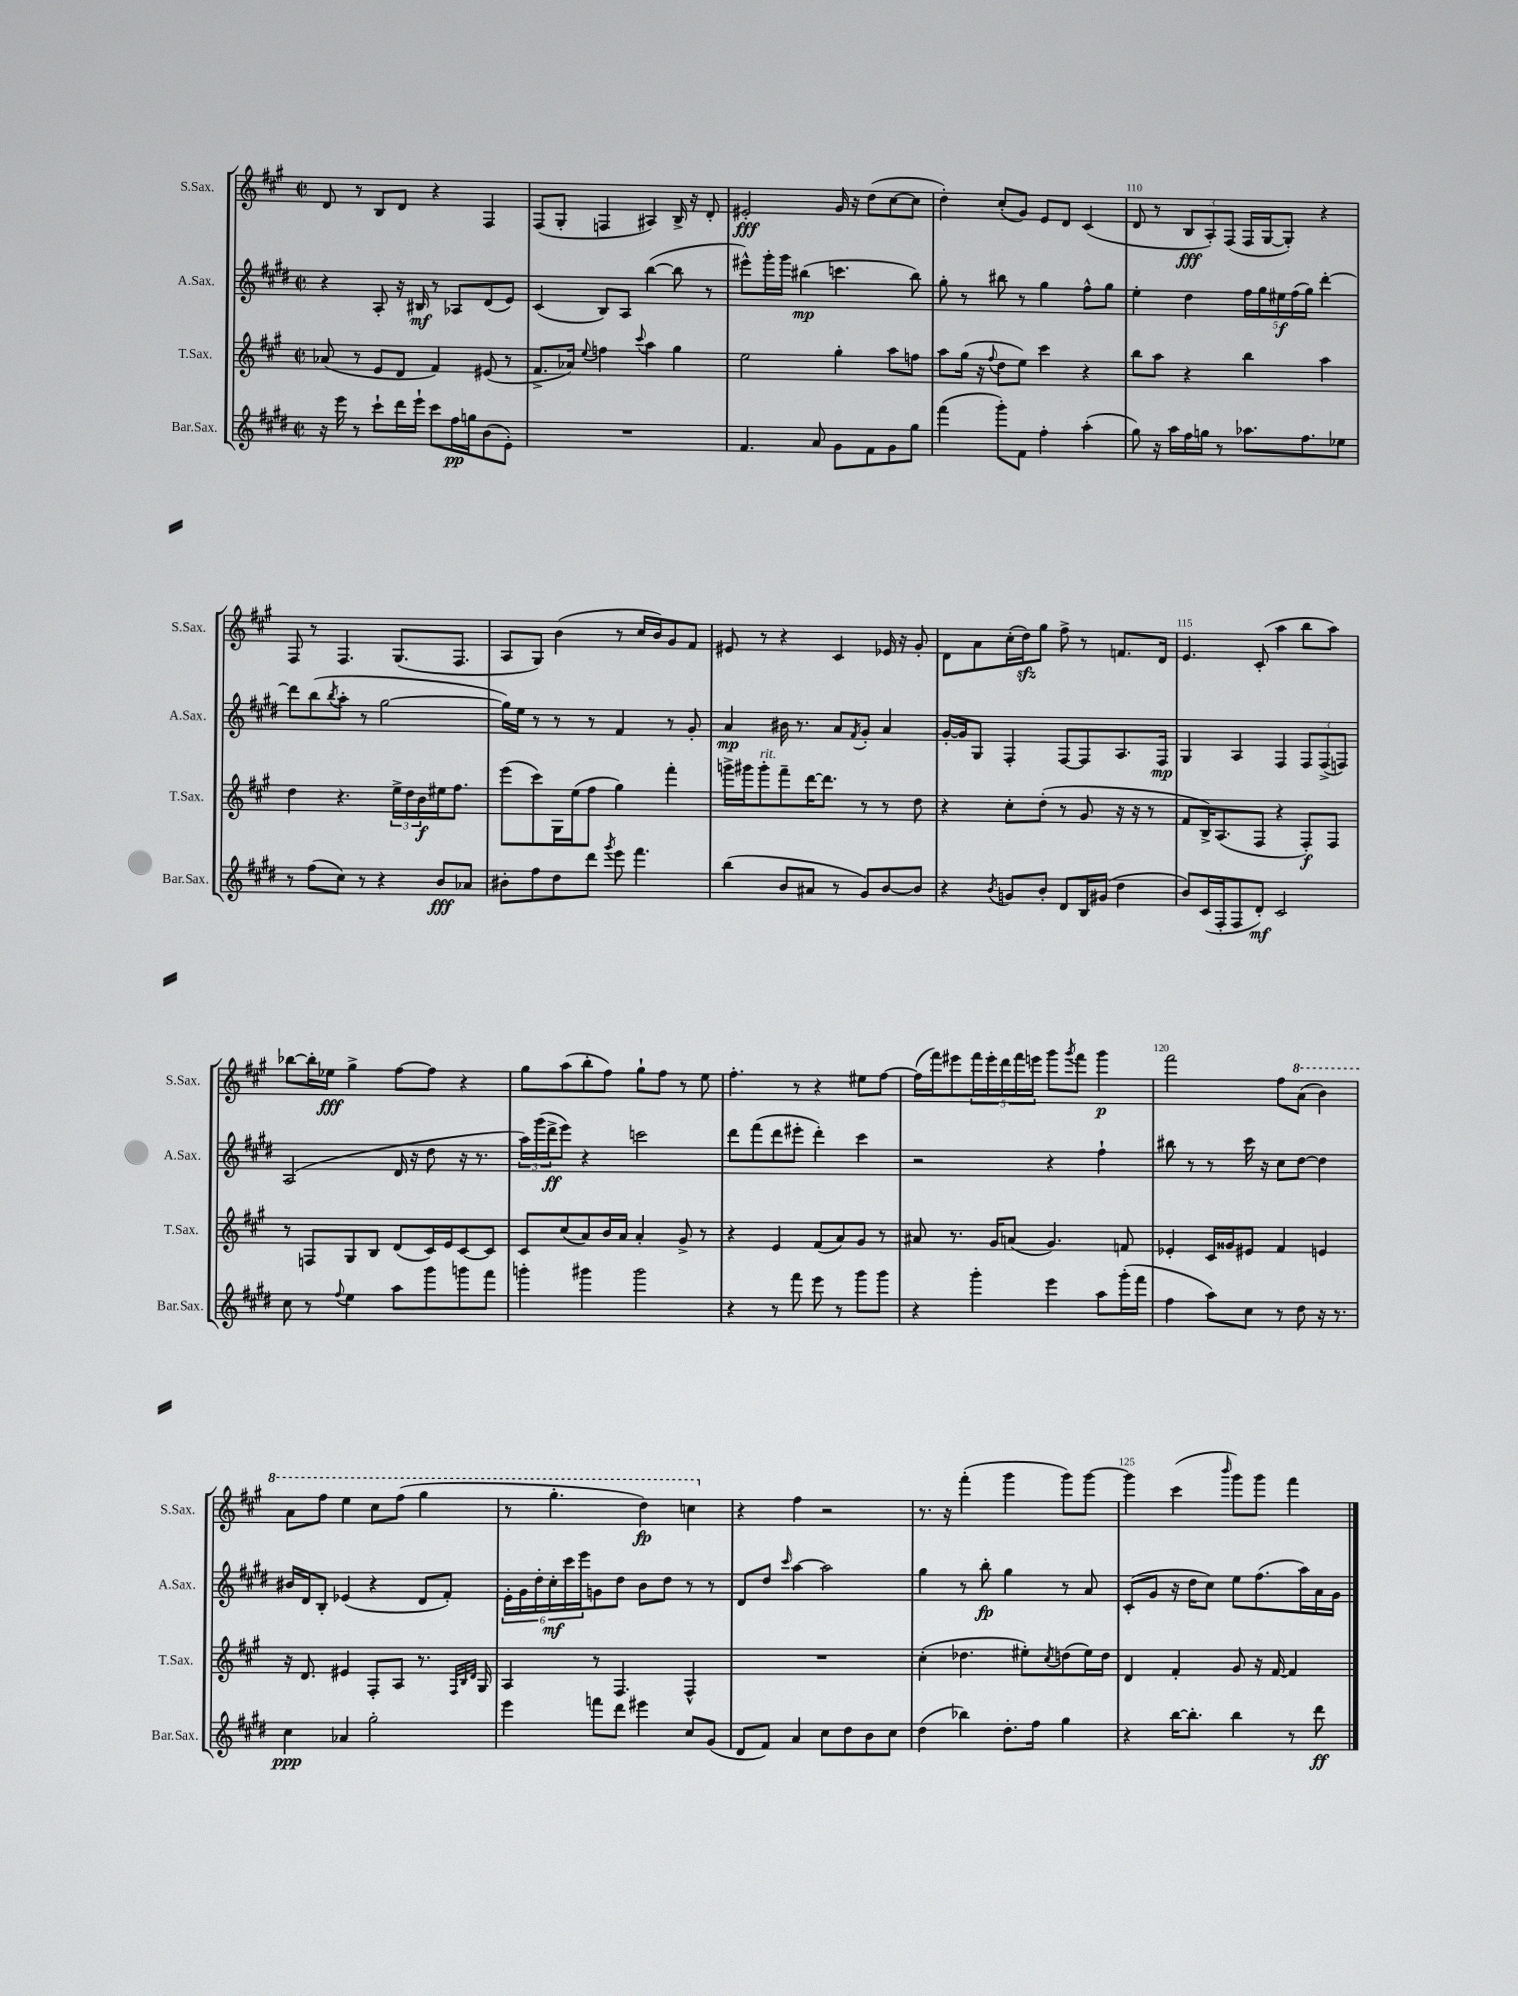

**kern	**kern	**kern	**kern
*staff4	*staff3	*staff2	*staff1
*clefG2	*clefG2	*clefG2	*clefG2
*k[f#c#g#d#]	*k[f#c#g#]	*k[f#c#g#d#]	*k[f#c#g#]
*M2/2	*M2/2	*M2/2	*M2/2
*met(c|)	*met(c|)	*met(c|)	*met(c|)
16r	(8a-	4r	8d
16eee	.	.	.
8r	8r	.	8r
8ccc#`	8e	8A'	8B
16ddd#	8d	16r	8d
16eee`	.	16B#	.
8ccc#	4f#)	8r	4r
16ff#	.	8A-	.
16gg	.	.	.
(8b	(8e#	(8d#	4F#
8e')	8r	8e)	.
=	=	=	=
1r	8.f#^	(4c#	(8F#
.	.	.	8G#'
.	16a-)	.	.
.	8qqee	.	.
.	4ff	8B)	4F
.	.	8A	.
.	8qqccc#	.	.
.	4aa	([4bb	4A#)
.	4gg#	8bb]	16B^
.	.	.	16r
.	.	8r	8d'
=	=	=	=
4.f#	2ee	8eee#^^)	2e#'
.	.	16ggg#'	.
.	.	16ggg#	.
.	.	(4bb#	.
8a	.	.	.
8g#	4gg#'	4.ccc	16g#
.	.	.	16r
8f#	.	.	(8dd
8g#	8aa	.	[8cc#
8gg#	8ff	8bb#)	8cc#]
=	=	=	=
(4fff#	8aa	8gg#'	4dd')
.	(16gg#	8r	.
.	16r	.	.
.	8qqff#	.	.
8ggg#')	8dd	8bb#	(8cc#'
8f#	8ee)	8r	8g#)
4ff#'	4ccc#	4gg#	8e
.	.	.	8d
(4aa'	4r	8ff#^^	(4c#
.	.	8gg#	.
=	=	=	=
8gg#)	8bb	4ee'	8d
16r	8aa	.	8r
16aa	.	.	.
16ff#	4r	4dd#	12B
16gg	.	.	.
.	.	.	12A')
8r	.	.	.
.	.	.	(12F#
8.aa-	4bb	20ff#	16F#
.	.	20gg#	.
.	.	.	[16G#
.	.	20ee#	.
.	.	.	8G#'])
.	.	(20ff#	.
8.ff#	.	.	.
.	.	20gg#)	.
.	4aa	[4ddd#'	4r
8ee-	.	.	.
=	=	=	=
8r	4dd	8ddd#]	8F#
(8ff#	.	(8bb	8r
.	.	8qbb	.
8cc#)	4.r	8aa'	4.F#
8r	.	8r	.
4r	.	[2gg#	.
.	24ee^	.	(8.G#
.	24dd	.	.
.	24b	.	.
8b	16ee#	.	.
.	8.ff#	.	8.F#
8a-	.	.	.
=	=	=	=
8b#'	(8eee	16gg#])	8A
.	.	16ee	.
8ff#	8ccc#)	8r	8G#)
8dd#	16G#	8r	(4b
.	(16ee	.	.
8ddd#	8ff#	8r	.
8qggg#	.	.	.
8eee	4gg#)	4f#	8r
4.fff#	.	.	16cc#
.	.	.	16b)
.	4fff#'	8r	8g#
.	.	8g#'	8f#
=	=	=	=
(4bb	16ggg^	4a	8e#
.	16ggg#	.	.
.	8ggg#'	.	8r
8b	8fff#~	16b#	4r
.	.	8.r	.
8a#	[16ddd	.	.
.	8.ddd]	.	.
8r	.	8a	4c#
.	.	8qf#	.
8g#)	8r	8g#'	.
[8b	8r	4a	16e-
.	.	.	16r
8b]	8dd	.	8g#'
=	=	=	=
4r	4r	[16g#'	8d
.	.	16g#]	.
.	.	8G#	8a
8qb	.	.	.
8g	8cc#'	4F#'	(16cc#'
.	.	.	16dd)
8b'	(8dd'	.	8gg#
8d#	8r	[8F#	8ff#^
16B	8g#	8F#]	8r
(16g#	.	.	.
4dd#	16r	8.A	8.f
.	16r	.	.
.	8r	.	.
.	.	16F#	16d
=	=	=	=
8b)	8f#	4G#	4.e
(16c#	16B^)	.	.
16F#'	(8.A	.	.
8F#	.	4A	.
8d#')	8F#	.	(8c#'
2c#	4r	4F#	4aa
.	8F#')	12F#	8bb
.	.	(12F#^	.
.	8F#	.	8aa)
.	.	12F)	.
=	=	=	=
8cc#	8r	(2A	[8bb-
8r	8F	.	16bb-']
.	.	.	16ee-
8qqff#	.	.	.
4ee	8G#	.	4gg#^
.	8B	.	.
8aa	(8d	16d#	[8ff#
.	.	16r	.
8ggg#	16c#)	8dd#	8ff#]
.	16e	.	.
8ggg	[8c#	16r	4r
.	.	8.r	.
8fff#	8c#]	.	.
=	=	=	=
4ggg'	8c#	24aa)	8gg#
.	.	(24ggg#	.
.	.	24ddd#^	.
.	(8cc#	8eee)	(8aa
4ggg#	8a)	4r	8bb'
.	16b	.	8ff#)
.	16a	.	.
2ggg#	4a'	2ccc	8gg#`
.	.	.	8ff#
.	8g#^	.	8r
.	8r	.	8ee
=	=	=	=
4r	4r	8ddd#	4.ff#'
.	.	(8fff#	.
8r	4e	8ddd#	.
8fff#	.	8eee#'	8r
8eee	(8f#	4ddd#')	4r
8r	8a)	.	.
8ggg#	8g#	4ccc#	8ee#
8ggg#	8r	.	[8ff#
=	=	=	=
4r	8a#	2r	(16ff#]
.	.	.	16fff#)
.	8.r	.	8eee#
4ggg#'	.	.	20fff#
.	.	.	20eee#'
.	16g#	.	.
.	.	.	20ddd
.	(8a	.	.
.	.	.	20fff#
.	.	.	20eee
4eee	4.g#)	4r	8ggg#
.	.	.	8qggg#
.	.	.	8fff#
8aa	.	4ff#`	4ggg#
(16ggg#'	8f	.	.
16fff#	.	.	.
=	=	=	=
4ff#	4e-'	8bb#	2fff#
.	.	8r	.
8aa)	16c#	8r	.
.	16g##	.	.
8cc#	8e#	16ccc#	.
.	.	16r	.
8r	4f#	8cc#	8ff#
8dd#	.	[8dd#	(8aa
16r	4e	4dd#]	4bb)
8.r	.	.	.
=	=	=	=
4cc#	16r	16b#	8aa
.	8.d	16d#	.
.	.	8B'	8fff#
4a-	4e#	(4e-	4eee
2gg#'	8F#'	4r	8ccc#
.	8A	.	(8fff#
.	8.r	8d#	4ggg#
.	.	8f#')	.
.	32qqF#	.	.
.	32qqB	.	.
.	32qqd	.	.
.	16G#	.	.
=	=	=	=
4eee	4A	24e'	8r
.	.	24g#	.
.	.	24dd#'	.
.	.	24cc#'	4.ggg#'
.	.	24ccc#	.
.	.	24eee	.
8fff	8r	8g	.
8ddd#	4.F#	8dd#	.
4eee#	.	8b	4ddd)
.	.	8dd#	.
8cc#	4F#^^	8r	4ccc
(8g#	.	8r	.
=	=	=	=
8d#	1r	8d#	4r
8f#)	.	8dd#	.
.	.	16qqccc#	.
4a	.	[4aa	4ff#
8cc#	.	2aa]	2r
8dd#	.	.	.
8b	.	.	.
8cc#	.	.	.
=	=	=	=
(4dd#	(4cc#'	4gg#	8.r
.	.	.	16r
4bb-)	4.dd-	8r	(4fff#'
.	.	8bb'	.
8.dd#'	.	4gg#	4ggg#
.	8ee#')	.	.
16ff#	.	.	.
.	8qcc#	.	.
4gg#	(8dd	8r	8ggg#)
.	16ee#)	8a	[8ggg#
.	16dd	.	.
=	=	=	=
4r	4d	(8c#'	4ggg#]
.	.	8g#	.
[16bb	4f#'	16r	(4ccc#
8.bb']	.	16dd#	.
.	.	8cc#)	.
.	.	.	16qqbbb
4bb	8g#	8ee	8ggg#)
.	16r	(8.ff#	8ggg#
.	[16f#	.	.
8r	4f#]	.	4fff#
.	.	16aa)	.
8ddd#	.	16a	.
.	.	16g#	.
==	==	==	==
*-	*-	*-	*-
